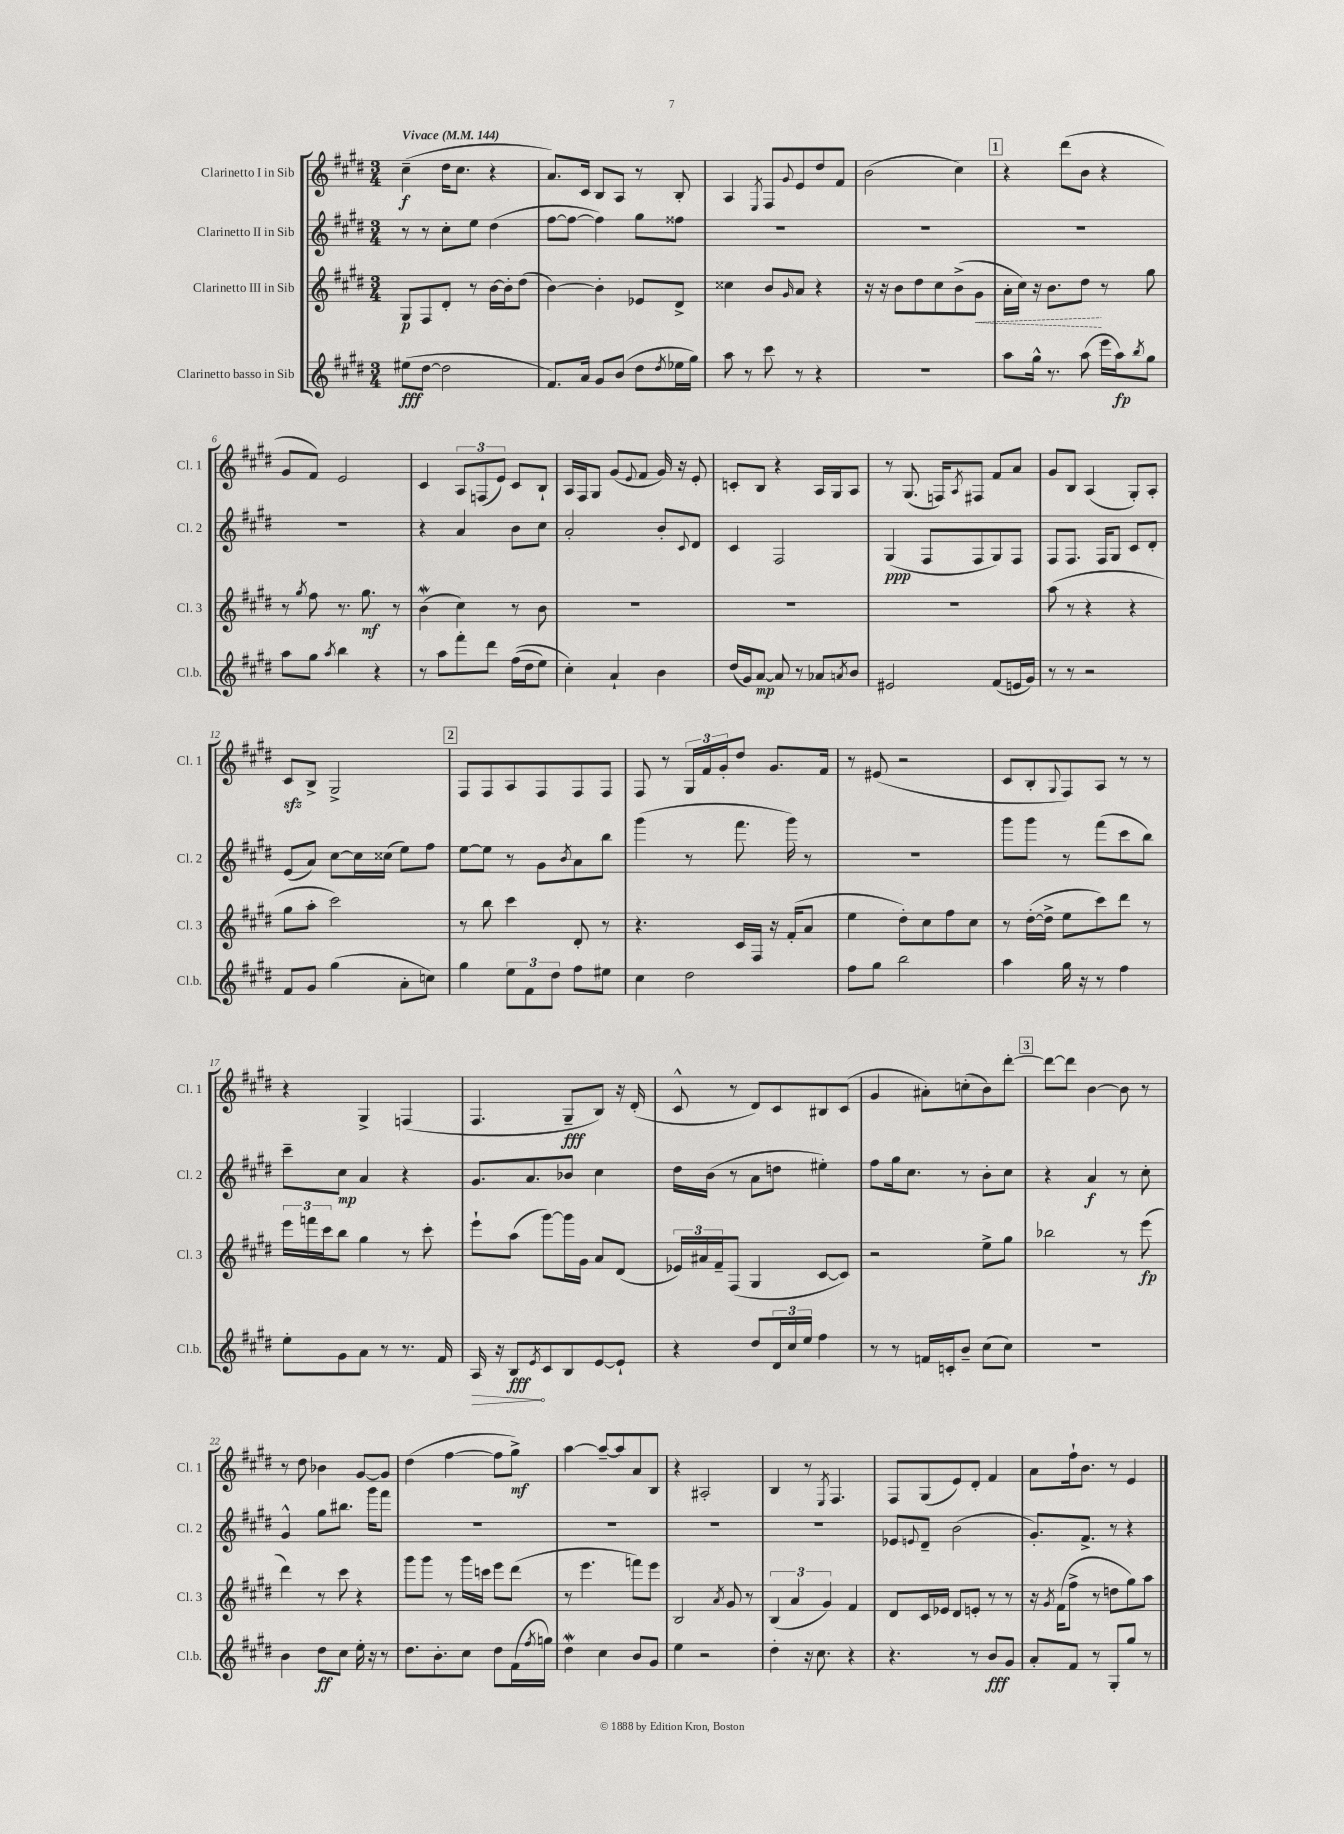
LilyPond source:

<<
\new StaffGroup <<
\new Staff = "s0" \with { instrumentName = "Clarinetto I in Sib" shortInstrumentName = "Cl. 1" } {
    \clef treble \key e \major \numericTimeSignature \time 3/4 \tempo "Vivace" 4 = 144
    cis''4--\f( dis''16 cis''8. r4 |
    a'8.) cis'16 b8 a8 r8 b8-. |
    a4 \acciaccatura { e8 } fis8 \appoggiatura { gis'8 } e'8 dis''8 fis'8 |
    b'2( cis''4) |
    \mark \markup { \box "1" } r4 dis'''8( b'8 r4 |
    gis'8 fis'8) e'2 |
    cis'4 \tuplet 3/2 { a8 f8( e'8) } cis'8 b8-! |
    a16 fis16 gis8 gis'8( \appoggiatura { e'8 } fis'8 gis'16) r16 e'8-. |
    c'8-. b8 r4 a16 gis16 a8 |
    r8 gis8.( f16) \acciaccatura { a8 } fis8 fis'8 a'8 |
    gis'8 b8 a4( gis8-.) a8-. |
    cis'8\sfz b8-> gis2-> |
    \mark \markup { \box "2" } fis8 fis8 a8 fis8 fis8 fis8 |
    fis8 r8 \tuplet 3/2 { gis16 fis'16 gis'16-. } dis''8 gis'8. fis'16 |
    r8 eis'8( r2 |
    cis'8 b8-. \appoggiatura { gis8 } fis8) a8 r8 r8 |
    r4 gis4-> f4( |
    fis4. gis8--\fff b8) r16 dis'16-.( |
    cis'8-^ r8 dis'8) cis'8 bis8 cis'8( |
    gis'4 ais'8-.) c''8-.( b'8) dis'''8~-. |
    \mark \markup { \box "3" } dis'''8~ dis'''8 b'4~ b'8 r8 |
    r8 dis''8 bes'4 gis'8~ gis'8 |
    dis''4( fis''4~ fis''8 gis''8->\mf) |
    a''4~ a''8~-- a''8 a'8 b8 |
    r4 ais2-. |
    b4 r8 \acciaccatura { e8 } fis4. |
    fis8 gis8( e'8) dis'8-. fis'4 |
    a'8 fis''16-! b'8. r8 e'4 \bar "|." |
}
\new Staff = "s1" \with { instrumentName = "Clarinetto II in Sib" shortInstrumentName = "Cl. 2" } {
    \clef treble \key e \major \numericTimeSignature \time 3/4
    r8 r8 cis''8-. e''8 dis''4( |
    fis''8~ fis''8~ fis''4) gis''8 fisis''8 |
    R2. |
    R2. |
    \mark \markup { \box "1" } R2. |
    R2. |
    r4 a'4 b'8 cis''8 |
    a'2-. b'8-. \appoggiatura { cis'8 } dis'8 |
    cis'4 fis2 |
    gis4\ppp( fis8 fis8 gis8) fis8 |
    fis8 fis8. fis16 gis8 cis'8 dis'8-. |
    e'8( a'8) cis''8~ cis''16 cisis''16( e''8) fis''8 |
    \mark \markup { \box "2" } e''8~ e''8 r8 gis'8 \acciaccatura { b'8 } a'8 b''8 |
    gis'''4( r8 fis'''8. gis'''16) r8 |
    R2. |
    gis'''8 gis'''8 r8 fis'''8( cis'''8 b''8) |
    cis'''8-- cis''8\mp a'4 r4 |
    gis'8. a'8. bes'8 cis''4 |
    dis''16 b'16( r8 a'8 d''8 eis''4-.) |
    fis''8 gis''16 cis''8. r8 b'8-. cis''8 |
    \mark \markup { \box "3" } r4 a'4\f r8 cis''8-. |
    gis'4-^ gis''8 bis''8. gis'''16 fis'''8 |
    R2. |
    R2. |
    R2. |
    R2. |
    ees'8 \appoggiatura { e'8 } dis'8-- b'2( |
    gis'8.-.) fis'8.-> r8 r4 \bar "|." |
}
\new Staff = "s2" \with { instrumentName = "Clarinetto III in Sib" shortInstrumentName = "Cl. 3" } {
    \clef treble \key e \major \numericTimeSignature \time 3/4
    gis8\p fis8 dis'8-. r8 b'16~ b'16-. dis''8( |
    b'4~) b'4-. ees'8 dis'8-> |
    cisis''4 b'8 \grace { gis'16 } a'8 r4 |
    r16 r16 b'8 dis''8 cis''8 b'8->( \once \override Hairpin.style = #'dashed-line gis'8\< |
    \mark \markup { \box "1" } a'16-. cis''16) r16 b'8. dis''8\! r8 gis''8 |
    r8 \acciaccatura { gis''8 } fis''8 r8. gis''8.\mf r8 |
    b'4\mordent( cis''4) r8 b'8 |
    R2. |
    R2. |
    R2. |
    a''8( r8 r4 r4 |
    gis''8 a''8-. cis'''2) |
    \mark \markup { \box "2" } r8 b''8 cis'''4 dis'8-. r8 |
    r4. cis'16 fis16 r16 fis'16-.( a'8 |
    e''4 dis''8-.) cis''8 fis''8 cis''8 |
    r8 dis''16~-.( dis''16-> e''8 cis'''8) dis'''8 r8 |
    \tuplet 3/2 { e'''16 f'''16 cis'''16 } b''8 gis''4 r8 cis'''8-. |
    e'''8-! a''8( gis'''8~) gis'''16 gis'16 a'8 dis'8( |
    \tuplet 3/2 { ees'16) ais'16 fis'16-- } fis8( gis4 cis'8~ cis'8) |
    r2 e''8-> gis''8 |
    \mark \markup { \box "3" } bes''2 r8 e'''8\fp( |
    dis'''4) r8 cis'''8 r4 |
    gis'''8 gis'''8 r8 gis'''16 c'''16 e'''8 dis'''8( |
    r8 e'''4. f'''8) e'''8 |
    b2 \acciaccatura { a'8 } gis'8 r8 |
    \tuplet 3/2 { b4( a'4 gis'4) } fis'4 |
    dis'8 cis'16 ees'16 dis'8 e'8-. r8 r8 |
    r16 \acciaccatura { gis'8 } fis'16( fis''8-> r8 d''8 gis''8) a''8 \bar "|." |
}
\new Staff = "s3" \with { instrumentName = "Clarinetto basso in Sib" shortInstrumentName = "Cl.b." } {
    \clef treble \key e \major \numericTimeSignature \time 3/4
    eis''8\fff( dis''8~ dis''2 |
    fis'8.) a'16 gis'8 b'8( dis''8 \acciaccatura { dis''8 } ees''16 gis''16) |
    a''8 r8 cis'''8 r8 r4 |
    R2. |
    \mark \markup { \box "1" } a''8 gis''16-^ r8. a''8( e'''16 a''16\fp) \acciaccatura { b''8 } gis''8 |
    a''8 gis''8 \acciaccatura { a''8 } b''4 r4 |
    r8 a''8 fis'''8-. dis'''8 fis''16(\( dis''16 e''8) |
    cis''4-.\) a'4-! b'4 |
    dis''16( gis'16) a'8~\mp a'8 r8 aes'8 \acciaccatura { a'8 } b'8 |
    eis'2 fis'8( e'16 gis'16) |
    r8 r8 r2 |
    fis'8 gis'8 gis''4( a'8-. c''8) |
    \mark \markup { \box "2" } gis''4 \tuplet 3/2 { e''8 fis'8 dis''8 } fis''8 eis''8 |
    cis''4 dis''2 |
    fis''8 gis''8 b''2 |
    a''4 gis''16 r16 r8 fis''4 |
    e''8-. gis'8 a'8 r8 r8. fis'16 |
    \once \override Hairpin.circled-tip = ##t a16\> r16 b8\fff\! \acciaccatura { e'8 } cis'8 b8 e'8~ e'8-! |
    r4 dis''8 \tuplet 3/2 { dis'16 cis''16 e''16 } fis''4 |
    r8 r8 f'16 c'16-. b'8-- cis''8( cis''8) |
    \mark \markup { \box "3" } R2. |
    b'4 dis''8\ff cis''8 e''16-. r16 r8 |
    dis''8. b'8.-. cis''8 dis''8 fis'16( \acciaccatura { fis''8 } g''16) |
    dis''4\mordent cis''4 b'8 gis'8 |
    e''4 r2 |
    dis''4-. r16 cis''8. r4 |
    r4. r8 b'8\fff gis'8 |
    a'8-. fis'8 r8 gis8-. gis''8 r8 \bar "|." |
}
>>
>>
